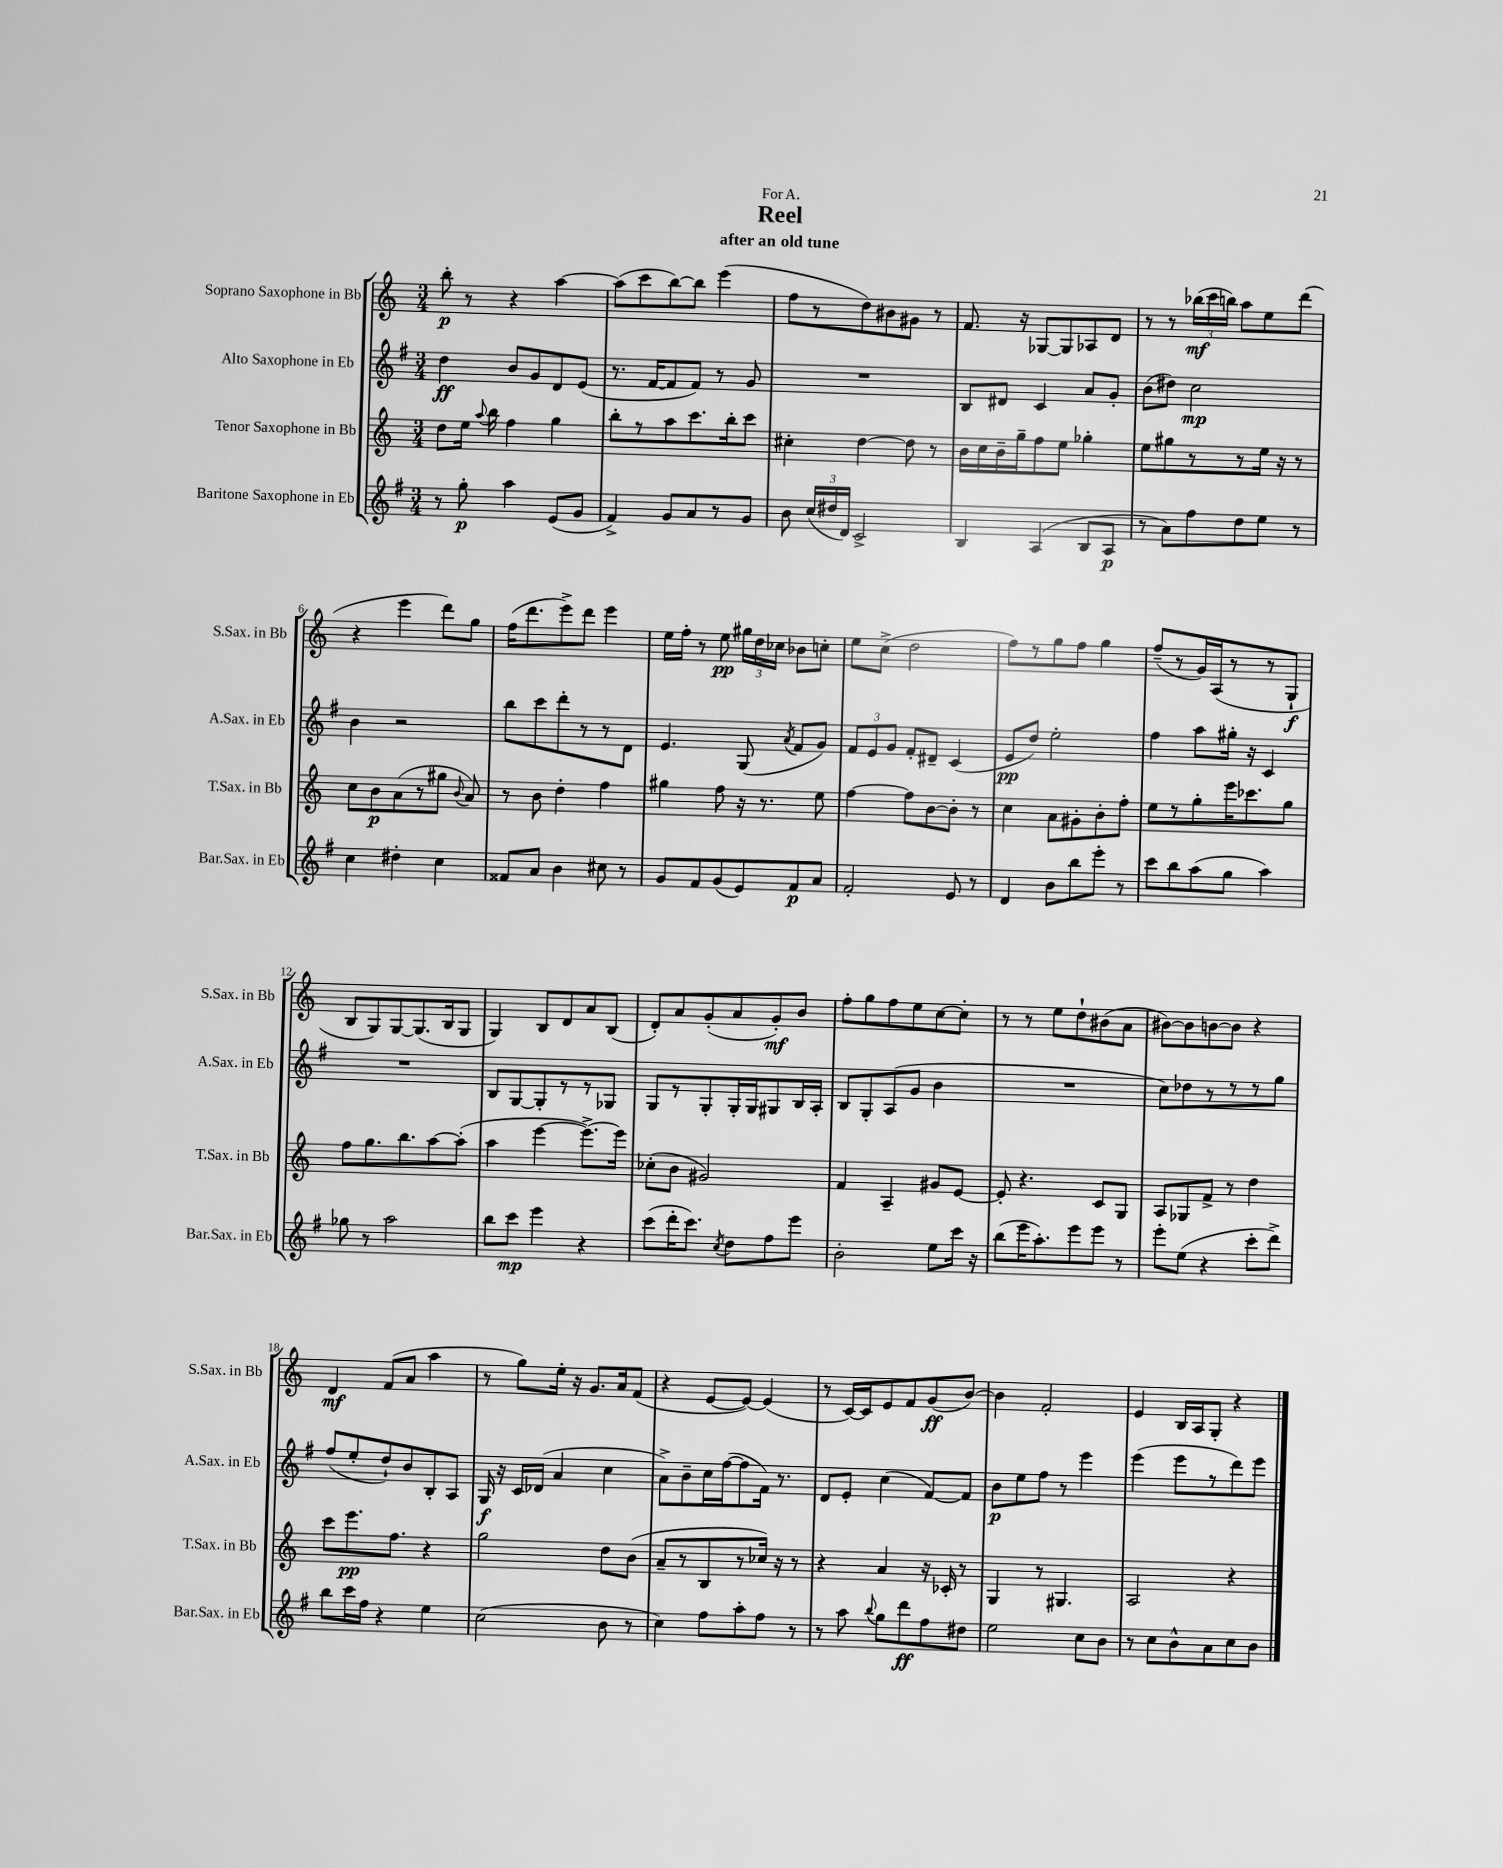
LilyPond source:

\header { title = "Reel" subtitle = "after an old tune" dedication = "For A." }
<<
\new StaffGroup <<
\new Staff = "s0" \with { instrumentName = "Soprano Saxophone in Bb" shortInstrumentName = "S.Sax. in Bb" } {
    \clef treble \key c \major \numericTimeSignature \time 3/4
    \autoBeamOff b''8-.\p r8 r4 a''4~ |
    a''8[( c'''8 b''8~) b''8] e'''4( |
    f''8[ r8 d''8) bis'8 gis'8] r8 |
    f'8. r16 ges8[~ ges8 aes8 d'8] |
    r8 r8 \tuplet 3/2 { bes''16[\mf( c'''16 b''16]) } a''8[ e''8 d'''8]( |
    r4 e'''4 d'''8[) g''8] |
    f''16[( d'''8. e'''8->) d'''8] e'''4 |
    e''16[ f''16]-. r8 e''8\pp \tuplet 3/2 { gis''16[ d''16 ces''16] } bes'8[ c''8]-. |
    e''8[ c''8]->( d''2 |
    f''8[) r8 g''8 f''8] g''4 |
    f''8[--( r8 g'16) a16( r8 r8 g8]-!\f |
    b8[ g8) g8~ g8.( b16 g8] |
    g4) b8[ d'8 a'8 b8]( |
    d'8[-.) a'8 g'8-.( a'8 g'8-.\mf) b'8] |
    f''8[-. g''8 f''8 e''8 c''8~ c''8]-. |
    r8 r8 e''8[ d''8-! bis'8( a'8] |
    bis'8[~) bis'8 b'8~ b'8] r4 |
    d'4\mf f'8[( a'8] a''4 |
    r8 g''8[) e''16]-. r16 g'8.[ a'16 f'8]( |
    r4 e'8[~ e'8]~) e'4( |
    r8 c'16[~) c'16 e'8 f'8 g'8\ff( b'8]~) |
    b'4 f'2-. |
    e'4 b16[ a16 g8]-. r4 \bar "|." |
}
\new Staff = "s1" \with { instrumentName = "Alto Saxophone in Eb" shortInstrumentName = "A.Sax. in Eb" } {
    \clef treble \key g \major \numericTimeSignature \time 3/4
    \autoBeamOff d''4\ff b'8[ g'8 d'8 e'8]( |
    r8. fis'16[~ fis'8 fis'8]) r8 g'8 |
    R2. |
    b8[ dis'8] c'4 a'8[ g'8]-. |
    b'8[( dis''8]) c''2\mp |
    b'4 r2 |
    b''8[ c'''8 d'''8-. r8 r8 d'8] |
    e'4. g8( \acciaccatura { a'8 } fis'8[ g'8]) |
    \tuplet 3/2 { fis'8[ e'8 g'8] } fis'8[-. dis'8]-- c'4( |
    e'8[\pp d''8]) e''2-. |
    fis''4 a''8[ gis''16]-. r16 c'4 |
    R2. |
    b8[ g8~ g8-. r8 r8 ges8] |
    g8[ r8 g8-. g16-. g16 gis8 b16 a16]-. |
    b8[ g8-. a8( g'8] b'4 |
    R2. |
    c''8[) des''8 r8 r8 r8 g''8] |
    fis''8[( e''8-. d''8-!) b'8 b8-. a8] |
    g16\f r16 c'16[ des'16]( a'4 c''4 |
    a'8[->) b'8-- c''16 fis''16~( fis''8 fis'16]) r8. |
    d'8[ e'8]-. c''4( fis'8[~) fis'8] |
    b'8[\p e''8 fis''8] r8 e'''4 |
    e'''4( e'''8[ r8 d'''8) e'''8] \bar "|." |
}
\new Staff = "s2" \with { instrumentName = "Tenor Saxophone in Bb" shortInstrumentName = "T.Sax. in Bb" } {
    \clef treble \key c \major \numericTimeSignature \time 3/4
    \autoBeamOff d''8[ e''16] \appoggiatura { a''8 } b''16 f''4 g''4 |
    b''8[-. r8 a''8 c'''8. b''16-. c'''8] |
    cis''4-. d''4~ d''8 r8 |
    b'16[ c''16 b'16-- g''16-- f''8 e''8] ges''4-. |
    e''8[ gis''8 r8 r8 e''16] r16 r8 |
    c''8[ b'8\p a'8( r8 gis''8] \appoggiatura { b'8 } a'8) |
    r8 b'8 d''4-. f''4 |
    gis''4 f''8 r16 r8. e''8 |
    f''4~ f''8[ b'8~ b'8]-. r8 |
    c''4 a'8[ gis'8-. b'8-. f''8]-. |
    e''8[ r8 g''8-. e'''16 ces'''8. g''8] |
    f''8[ g''8. b''8. a''8~ a''8]-.( |
    a''4 e'''4~ e'''8.[~->) e'''16] |
    ces''8[-.( b'8] gis'2) |
    f'4 a4-- gis'8[ e'8]~ |
    e'8-. r4. c'8[ g8] |
    a8[ ges8 f'8]-> r8 d''4 |
    c'''8[ e'''8.\pp f''8.] r4 |
    g''2 d''8[ b'8]( |
    a'8[-- r8 b8 r8 ces''16]) r16 r8 |
    r4 a'4 r16 ces'16-. r8 |
    g4 r8 gis4. |
    a2 r4 \bar "|." |
}
\new Staff = "s3" \with { instrumentName = "Baritone Saxophone in Eb" shortInstrumentName = "Bar.Sax. in Eb" } {
    \clef treble \key g \major \numericTimeSignature \time 3/4
    \autoBeamOff r8 g''8-.\p a''4 e'8[( g'8] |
    fis'4->) g'8[ a'8 r8 g'8] |
    b'8 \tuplet 3/2 { c''16[( dis''16 d'16]) } c'2-> |
    b4 a4( b8[ a8]\p |
    r8 a'8[) fis''8 d''8 e''8] r8 |
    c''4 dis''4-. c''4 |
    fisis'8[ a'8] b'4 cis''8 r8 |
    g'8[ fis'8 g'8( e'8) fis'8\p a'8] |
    fis'2-. e'8 r8 |
    d'4 b'8[ b''8 e'''8]-. r8 |
    c'''8[ b''8 a''8( g''8] a''4) |
    ges''8 r8 a''2 |
    b''8[ c'''8]\mp e'''4 r4 |
    c'''8[( d'''16-. c'''8.]) \acciaccatura { c''8 } d''8[ fis''8 e'''8] |
    b'2-. e''8[ c'''16] r16 |
    b''8[( e'''16 a''8.-.) e'''8 e'''8] r8 |
    e'''8[-. e''8]( r4 c'''8[-. d'''8]->) |
    b''8[ c'''16 fis''16] r4 e''4 |
    c''2( b'8 r8 |
    c''4) fis''8[ a''8-. fis''8] r8 |
    r8 a''8 \appoggiatura { b''8 } g''8[ d'''8\ff fis''8 dis''8] |
    e''2 c''8[ b'8] |
    r8 c''8[ b'8-^ a'8 c''8 b'8] \bar "|." |
}
>>
>>
